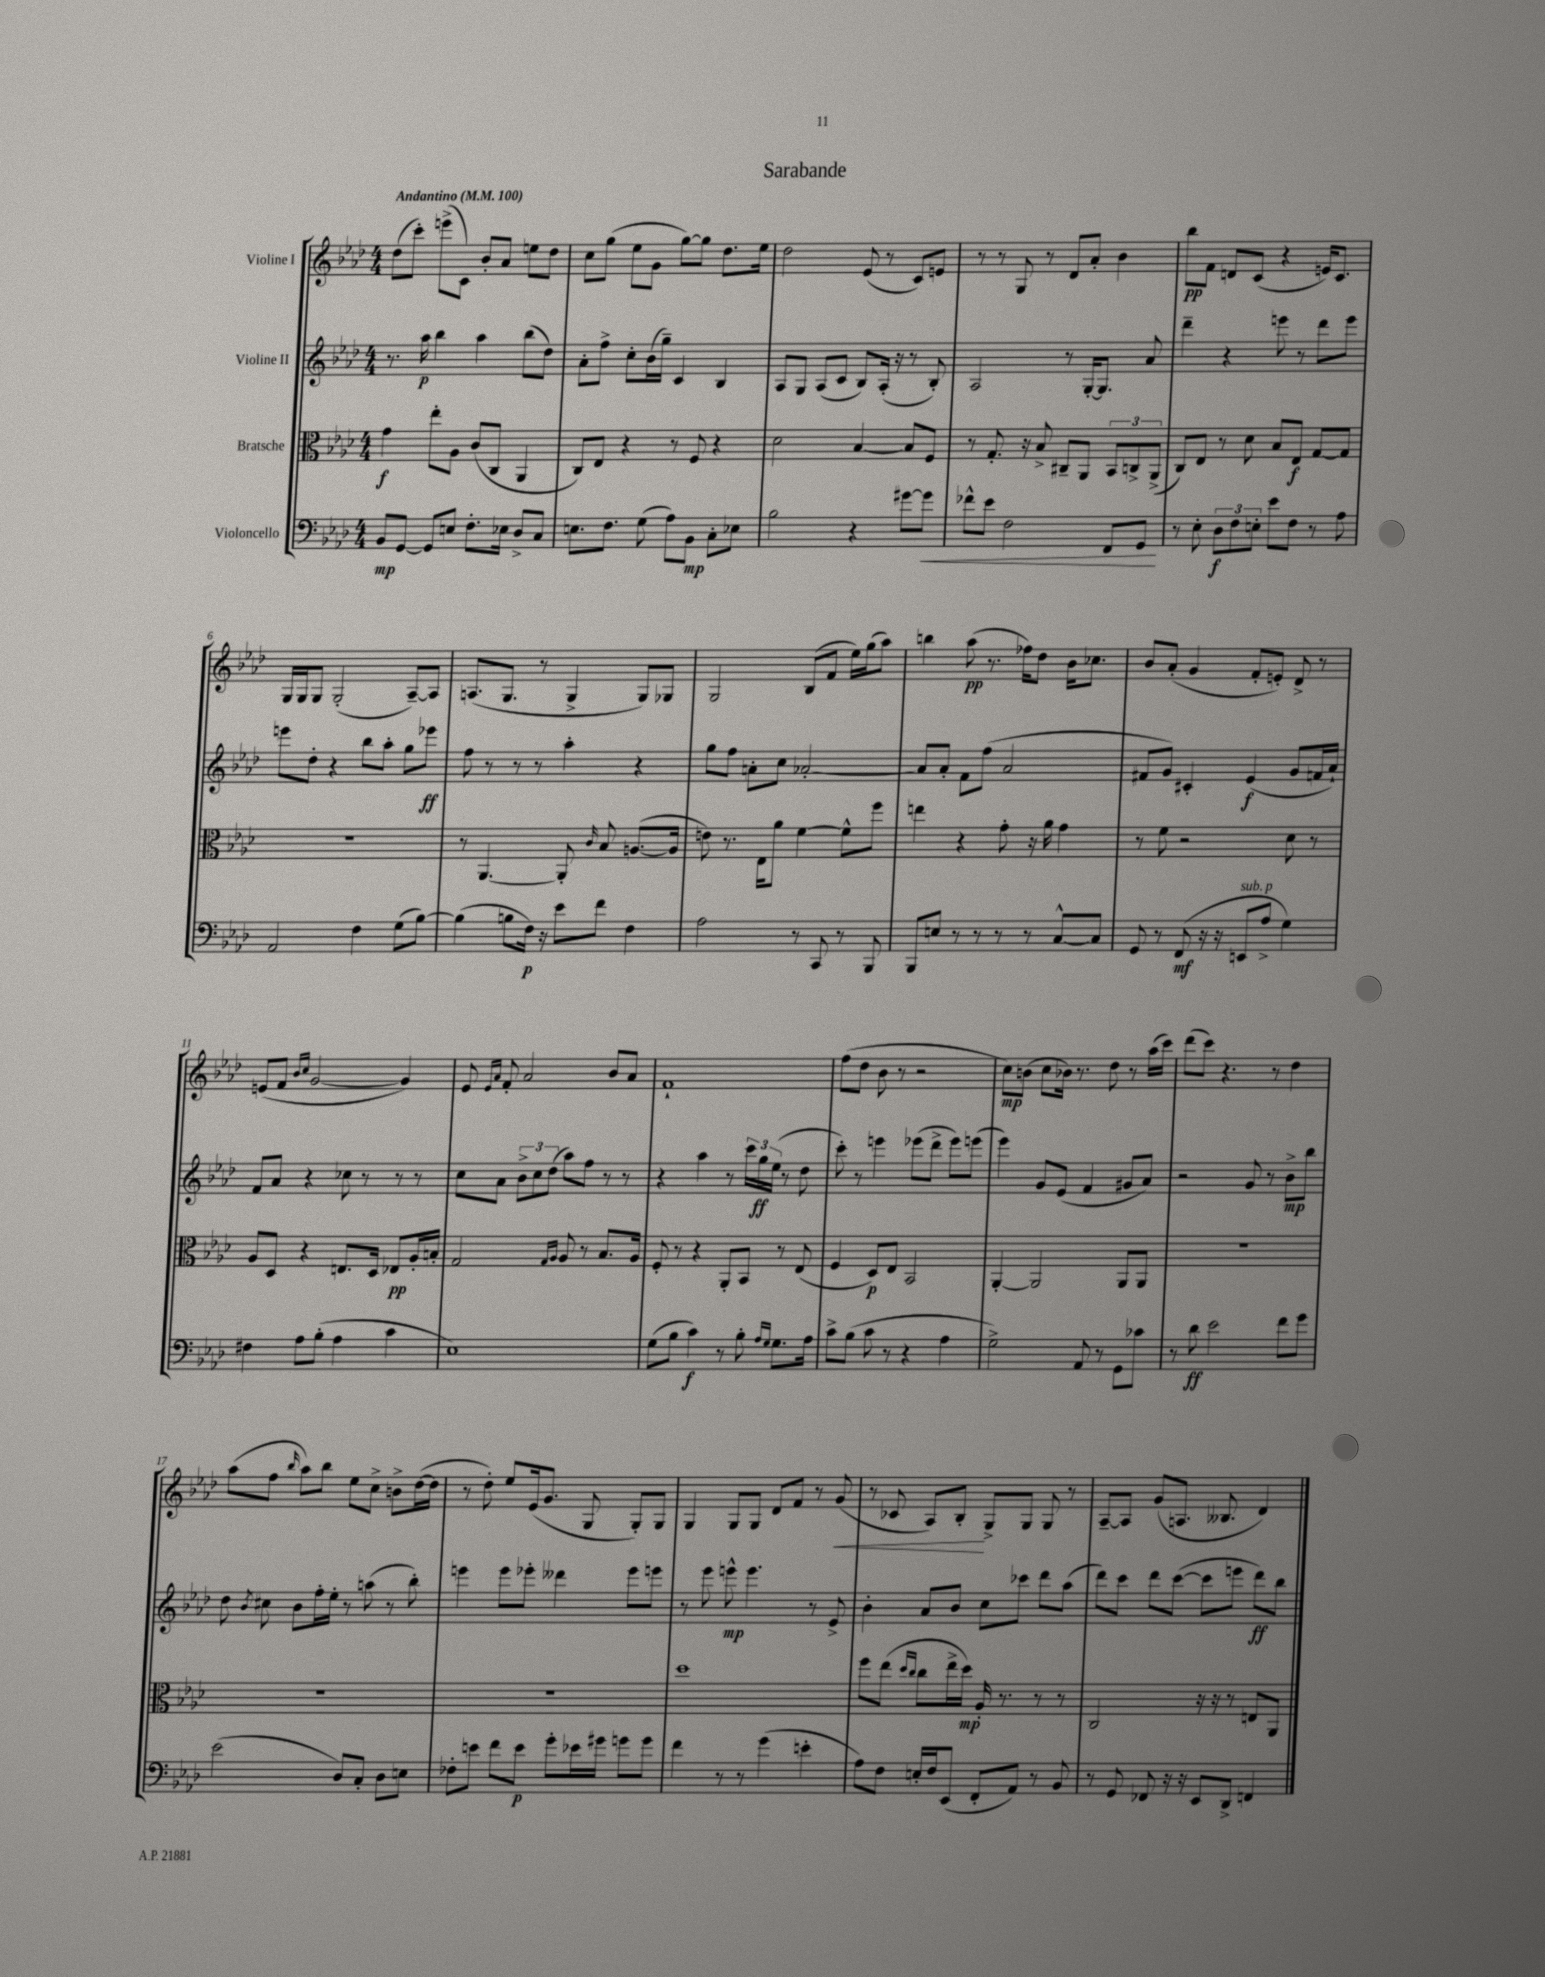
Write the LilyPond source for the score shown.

\header { title = "Sarabande" }
<<
\new StaffGroup <<
\new Staff = "s0" \with { instrumentName = "Violine I" } {
    \clef treble \key aes \major \numericTimeSignature \time 4/4 \tempo "Andantino" 4 = 100
    \autoBeamOff des''8[( c'''8]-.) e'''8[->( c'8]) bes'8[-. aes'8] e''8[ des''8] |
    c''8[ g''8]( ees''8[ g'8] g''8[~) g''8] des''8.[ ees''16] |
    des''2 ees'8( r8 c'8[) e'8] |
    r8 r8 g8 r8 des'8[ aes'8]-. bes'4 |
    bes''8[\pp f'8] d'8[ c'8]( r4 e'16[) c'8.] |
    g16[ g16 g8] g2-.( aes8[~--) aes8] |
    a8.[( g8.] r8 g4-> g8[) ges8] |
    g2 bes8[( f'8] ees''16[) g''16( aes''8]) |
    b''4 aes''8\pp( r8. fes''16[) des''8] bes'16[ ces''8.] |
    bes'8[ aes'8]-.( g'4 f'8[-. e'8]-.) des'8-> r8 |
    e'8[( f'8] \grace { bes'16[ c''16] } g'2~ g'4) |
    ees'8 \grace { ees'16[ aes'16] } f'8-. aes'2 bes'8[ aes'8] |
    f'1-! |
    f''8[( des''8] bes'8 r8 r2 |
    c''8[\mp) b'8]( c''8[ bes'16]) r8. des''8 r8 aes''16[( c'''16]) |
    des'''8[( c'''8]) r4. r8 des''4 |
    aes''8[( f''8] \grace { bes''16 } aes''8[) bes''8] ees''8[ c''8]-> b'8[-> des''16~( des''16] |
    r8 des''8-.) ees''8[ ees'16( g'8.] g8 g8[-.) g8] |
    g4 g8[ g8] des'8[ f'8] r8 g'8\<( |
    r8 ces'8 aes8[) bes8]-.\! g8[-> g8] g8 r8 |
    aes8[~-- aes8] g'8[( a8.] beses8. des'4) \bar "|." |
}
\new Staff = "s1" \with { instrumentName = "Violine II" } {
    \clef treble \key aes \major \numericTimeSignature \time 4/4
    \autoBeamOff r8. aes''16\p bes''4 aes''4 bes''8[( des''8]) |
    aes'8[-. f''8]-> c''8[-. bes'16( g''16]--) c'4 bes4 |
    aes8[ g8] aes8[( c'8] bes8[) aes16]-.( r16 r8 bes8-.) |
    aes2 r8 g16[~-. g8.] aes'8 |
    des'''4-- r4 e'''8 r8 des'''8[ e'''8] |
    e'''8[ des''8]-. r4 bes''8[ aes''8]-. g''8[ ees'''8]\ff |
    f''8 r8 r8 r8 aes''4-. r4 |
    g''8[ f''8] a'8[-. c''8] aes'2~-. |
    aes'8[ aes'8]-. f'8[ f''8]( aes'2 |
    fis'8[ g'8]) cis'4-. ees'4\f( g'8[ f'16 aes'16]-!) |
    f'8[ aes'8] r4 ces''8 r8 r8 r8 |
    c''8[ aes'8] \tuplet 3/2 { bes'8[-> c''8 des''8]( } aes''8[) f''8] r8 r8 |
    r4 aes''4 r8 \tuplet 3/2 { c'''16[ g''16\ff ees''16]( } r8 des''8 |
    c'''8-.) r8 e'''4 ees'''8[( des'''8]-> ees'''8[) e'''8]( |
    ees'''4) g'8[ ees'8]( f'4 gis'8[ aes'8]) |
    r2 g'8 r8 bes'8[->\mp bes''8] |
    des''8 \acciaccatura { bes'8 } cis''8 bes'8[ f''16-. ees''16]-. r8 a''8( r8 bes''8-.) |
    e'''4 e'''8[ ees'''8]-. deses'''4 ees'''8[ e'''8] |
    r8 ees'''8 e'''8-^\mp e'''4. r8 ees'8-> |
    bes'4-. aes'8[ bes'8] c''8[ ces'''8] des'''8[ aes''8]( |
    des'''8[) c'''8] des'''8[ c'''8]~( c'''8[ e'''8] des'''8[\ff) bes''8] \bar "|." |
}
\new Staff = "s2" \with { instrumentName = "Bratsche" } {
    \clef alto \key aes \major \numericTimeSignature \time 4/4
    \autoBeamOff g'4\f ees''8[-. aes8] c'8[( c8] aes,4 |
    c8[) ees8] r4 r8 f8 r4 |
    des'2 bes4~ bes8[ f8] |
    r8 g8.-. r16 bes8-> cis8[-- aes,8] \tuplet 3/2 { bes,8[ c8-> aes,8]->( } |
    c8[) ees8] r8 des'8 bes8[ ees8]\f g8[~ g8] |
    R1 |
    r8 aes,4.~ aes,8-. \grace { c'16 } bes8 a8.[~( a16] |
    e'8) r8. ees16[ aes'8] f'4~ f'8[-^ f''8] |
    e''4 r4 g'8-. r16 aes'16 g'4 |
    r8 f'8 r2 des'8 r8 |
    aes8[ des8] r4 e8.[ des16] ees8[\pp aes16-. b16]-. |
    g2 \grace { g16[ aes16] } aes8 r8 bes8.[ aes16] |
    f8-. r8 r4 aes,8[-. bes,8] r8 ees8( |
    f4 des8[\p) ees8] bes,2 |
    aes,4~-. aes,2 aes,8[ aes,8] |
    R1 |
    R1 |
    R1 |
    des''1 |
    f''8[ ees''8]( \grace { des''16[ c''16] } c''8[ ees''16-> des''16]\mp) aes16-. r8. r8 r8 |
    c2 r16 r16 r8 e8[ aes,8] \bar "|." |
}
\new Staff = "s3" \with { instrumentName = "Violoncello" } {
    \clef bass \key aes \major \numericTimeSignature \time 4/4
    \autoBeamOff bes,8[\mp g,8]~ g,8[ e8] f8.[-. ees16] des8[-> c8] |
    e8.[ f8.] g8( aes8[) bes,8]\mp c8[-. ees8] |
    bes2 r4 gis'8[~ gis'8]\< |
    fes'8[-^ ees'8] f2 f,8[ g,8]\! |
    r8 ees8-. \tuplet 3/2 { des8[\f f8 e8]-. } ees'8[ f8] r8 aes8 |
    aes,2 f4 g8[( bes8]~) |
    bes4( b8[ f16]\p) r16 ees'8[ f'8] f4 |
    aes2 r8 c,8 r8 bes,,8 |
    bes,,8[ e8] r8 r8 r8 r8 c8[~-^ c8] |
    g,8 r8 f,8\mf( r16 r16 e,8[^\markup { \italic "sub. p" } aes8]-> g4) |
    fis4 aes8[ bes8]-.( aes4 c'4 |
    ees1) |
    g8[( bes8] c'4\f) r8 bes8-. \grace { aes16[ g16] } g8.[ aes16] |
    c'8[-> bes8]( c'8 r8 r4 aes4 |
    g2->) aes,8 r8 g,8[ ces'8] |
    r8 des'8\ff ees'2 f'8[ g'8] |
    ees'2( des8[) c8]-. des8[ e8] |
    fes8[-. e'8] f'8[ e'8]\p g'8[-. ees'16 gis'16] g'8[ g'8] |
    f'4 r8 r8 g'4( e'4-. |
    aes8[) f8] e16[-. f16 ees,8]( f,8[-. aes,8]) r8 bes,8 |
    r8 g,8 fes,8 r16 r16 ees,8[ des,8]-> f,4 \bar "|." |
}
>>
>>
